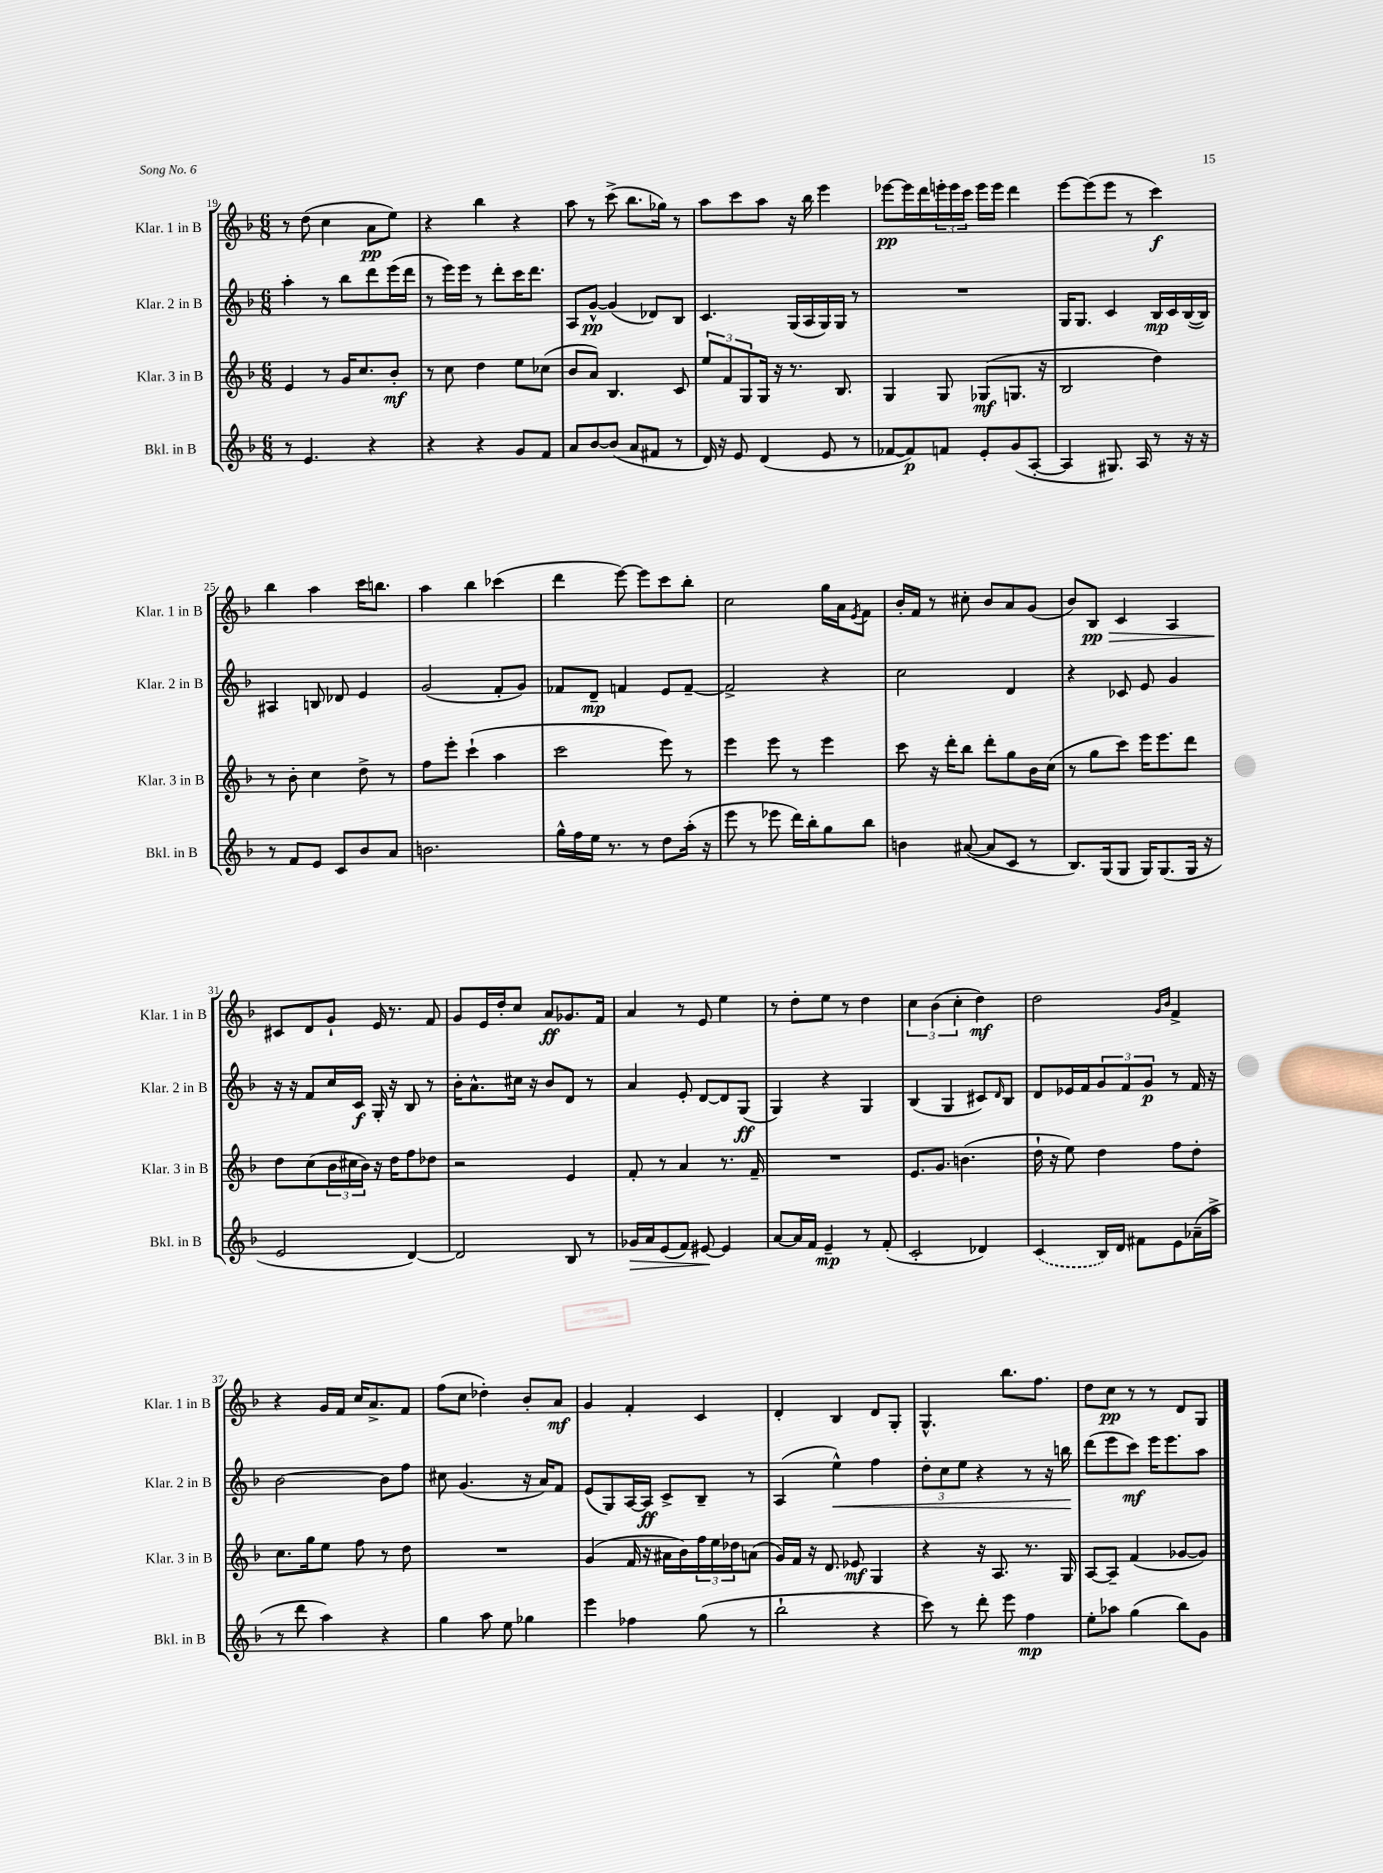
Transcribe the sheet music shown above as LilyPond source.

<<
\new StaffGroup <<
\new Staff = "s0" \with { instrumentName = "Klar. 1 in B" shortInstrumentName = "Klar. 1 in B" } {
    \clef treble \key f \major \numericTimeSignature \time 6/8
    r8 d''8( c''4 a'8\pp e''8) |
    r4 bes''4 r4 |
    a''8 r8 c'''8->( bes''8. ges''16) r8 |
    a''8 c'''8 a''8 r16 bes''16 e'''4 |
    ees'''8~\pp ees'''16 d'''16 \tuplet 3/2 { e'''16-. e'''16 c'''16 } e'''16 e'''16 d'''4 |
    e'''8~ e'''8( e'''8 r8 c'''4\f) |
    bes''4 a''4 c'''16 b''8. |
    a''4 bes''4 ces'''4( |
    d'''4 e'''8~) e'''8 c'''8 bes''8-. |
    c''2 g''16 a'16 \acciaccatura { e'8 } f'8 |
    bes'16-. f'16 r8 cis''8-. bes'8 a'8 g'8( |
    bes'8) bes8\pp\> c'4 a4 |
    cis'8\! d'8 g'8-! e'16 r8. f'8 |
    g'8 e'16 d''16-. c''8 a'8\ff ges'8. f'16 |
    a'4 r8 e'8 e''4 |
    r8 d''8-. e''8 r8 d''4 |
    \tuplet 3/2 { c''4 bes'4( c''4-. } d''4\mf) |
    d''2 \grace { g'16 bes'16 } f'4-> |
    r4 g'16 f'16 c''16 a'8.-> f'8 |
    f''8( c''8 des''4-.) bes'8-. a'8\mf |
    g'4 f'4-. c'4 |
    d'4-. bes4 d'8 g8-. |
    g4.-^ bes''8. f''8. |
    d''8 c''8\pp r8 r8 d'8 g8 \bar "|." |
}
\new Staff = "s1" \with { instrumentName = "Klar. 2 in B" shortInstrumentName = "Klar. 2 in B" } {
    \clef treble \key f \major \numericTimeSignature \time 6/8
    a''4-. r8 bes''8 d'''8 e'''16( d'''16 |
    r8 e'''16) e'''16 r8 d'''8-. c'''16 d'''8. |
    a8 g'8~-^\pp g'4( des'8) bes8 |
    c'4. g16( a16 g16) g16 r8 |
    R2. |
    g16 g8. c'4 bes16\mp c'16 bes16~( bes16) |
    ais4 b8 des'8 e'4 |
    g'2( f'8-. g'8) |
    fes'8 d'8--\mp f'4 e'8 f'8~-- |
    f'2-> r4 |
    c''2 d'4 |
    r4 ces'8 e'8 g'4 |
    r16 r16 f'8 c''16 c'16\f g16-. r16 bes8 r8 |
    bes'16-. a'8.-^ cis''16 r16 bes'8 d'8 r8 |
    a'4 e'8-. d'8~ d'8 g8\ff( |
    g4) r4 g4 |
    bes4( g4 cis'8) \grace { d'16 } bes8 |
    d'8 ees'16 f'16 \tuplet 3/2 { g'8 f'8 g'8\p } r8 f'16 r16 |
    bes'2~ bes'8 f''8 |
    cis''8 g'4.( r16 a'16) f'8 |
    e'8( g8) a16~ a16\ff c'8-> bes8-- r8 |
    a4( e''4-^\<) f''4 |
    \tuplet 3/2 { d''8-. c''8 e''8 } r4 r8 r16 b''16\! |
    d'''8( e'''8 c'''8\mf) e'''16 e'''8. a''8 \bar "|." |
}
\new Staff = "s2" \with { instrumentName = "Klar. 3 in B" shortInstrumentName = "Klar. 3 in B" } {
    \clef treble \key f \major \numericTimeSignature \time 6/8
    e'4 r8 g'16 c''8. bes'8-.\mf |
    r8 c''8 d''4 e''8 ces''8( |
    bes'8 a'8) bes4. c'8 |
    \tuplet 3/2 { e''8 f'8 g8 } g16 r16 r8. bes8. |
    g4 g8 ges8\mf( g8. r16 |
    bes2 d''4) |
    r8 bes'8-. c''4 d''8-> r8 |
    f''8 e'''8-. c'''4-!( a''4 |
    c'''2 e'''8) r8 |
    e'''4 e'''8 r8 e'''4 |
    c'''8 r16 d'''16-. bes''8 d'''8-. g''8 bes'16 c''16( |
    r8 g''8 c'''8) e'''16 e'''8. d'''8 |
    d''8 c''8( \tuplet 3/2 { bes'16 cis''16 bes'16) } r16 d''16 f''8 des''8 |
    r2 e'4 |
    f'8-. r8 a'4 r8. f'16-- |
    R2. |
    e'8. g'8. b'4.( |
    d''16-! r16 e''8) d''4 f''8 d''8-. |
    c''8. g''16 e''8 f''8 r8 d''8 |
    R2. |
    g'4( f'16 r16 ais'16 bes'16) \tuplet 3/2 { f''16 e''16 des''16 } a'8( |
    g'16) f'16 r16 d'8. ees'8\mf g4 |
    r4 r16 a8. r8. g16 |
    a8~ a8-- f'4( ges'8~ ges'8) \bar "|." |
}
\new Staff = "s3" \with { instrumentName = "Bkl. in B" shortInstrumentName = "Bkl. in B" } {
    \clef treble \key f \major \numericTimeSignature \time 6/8
    r8 e'4. r4 |
    r4 r4 g'8 f'8 |
    a'8 bes'8~ bes'8( a'8 fis'8 r8 |
    d'16) r16 e'8 d'4( e'8 r8 |
    fes'8~ fes'8\p) f'8 e'8-. g'8( a8~-. |
    a4 gis8.) a16 r8 r16 r16 |
    r8 f'8 e'8 c'8 bes'8 a'8 |
    b'2. |
    g''16-^ f''16 e''16 r8. r8 d''8 a''16-.( r16 |
    e'''8 r8 ees'''8 d'''16) bes''16-. g''8 bes''8 |
    b'4 ais'8~( ais'8 c'8 r8 |
    bes8.) g16( g8 g16) g8.( g16 r16 |
    e'2 d'4~) |
    d'2 bes8 r8 |
    ges'16\> a'16 e'8( f'8) eis'8~\! eis'4 |
    a'8~ a'16 f'16 e'4--\mp r8 f'8-.( |
    c'2-. des'4) |
    \once \slurDashed c'4( bes16) d'16 fis'8 e'8 aes'16--( a''16-> |
    r8 d'''8 a''4) r4 |
    g''4 a''8 e''8 ges''4 |
    e'''4 fes''4 g''8( r8 |
    bes''2-! r4 |
    c'''8) r8 d'''8-. e'''8 f''4\mp |
    e''8-. aes''8 g''4( bes''8) g'8 \bar "|." |
}
>>
>>
\layout { \context { \Score currentBarNumber = #19 } }
